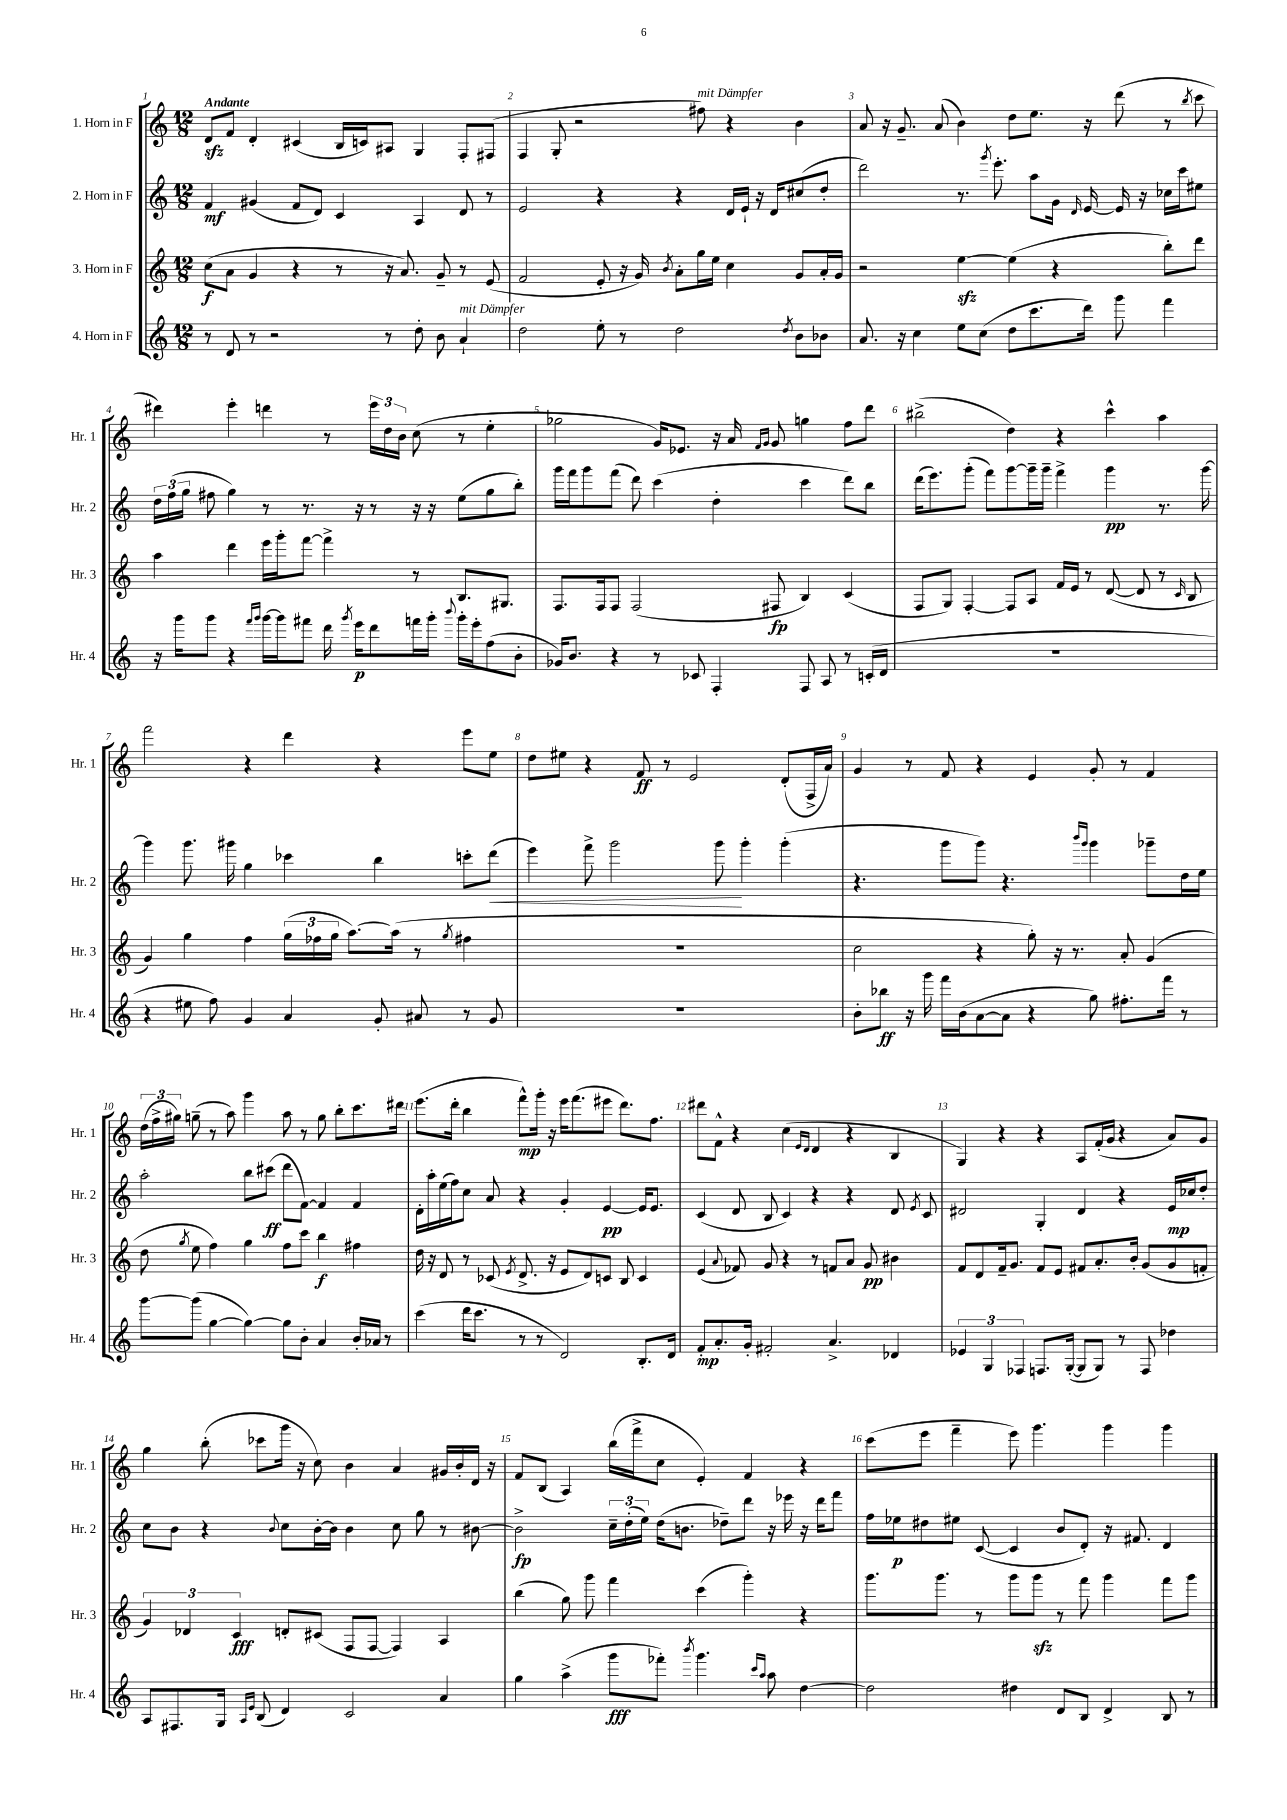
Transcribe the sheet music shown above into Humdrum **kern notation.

**kern	**kern	**kern	**kern
*staff4	*staff3	*staff2	*staff1
*clefG2	*clefG2	*clefG2	*clefG2
*k[]	*k[]	*k[]	*k[]
*M12/8	*M12/8	*M12/8	*M12/8
8r	(8cc	4f	8d
8d	8a	.	8f
8r	4g	(4g#	4d'
2r	.	.	.
.	4r	8f	(4c#
.	.	8d)	.
.	8r	4c	16B
.	.	.	16c)
8r	16r	.	8A#
.	8.a)	.	.
8dd'	.	4A	4G
8b	8g~	.	.
4a`	8r	8d	8F'
.	(8e	8r	(8F#
=	=	=	=
2dd	2f	2e	4F
.	.	.	8G'
.	.	.	2r
8ee'	8e'	4r	.
8r	16r	.	.
.	16g)	.	.
.	8qb	.	.
2dd	8a'	4r	.
.	16gg	.	8ff#)
.	16ee	.	.
.	4cc	16d	4r
.	.	16e`	.
.	.	16r	.
.	.	16d	.
8qdd	.	.	.
8b	8g	(8cc#	4b
8b-	16a'	8dd'	.
.	16g	.	.
=	=	=	=
8.a	2r	2ddd)	8a
.	.	.	16r
16r	.	.	8.g~
4cc	.	.	.
.	.	.	(8a
8ee	[4ee	8.r	4b)
(8cc	.	.	.
.	.	8qggg	.
.	.	8.eee'	.
8dd	(4ee]	.	8dd
8.ccc	.	8aa	8.ee
.	4r	16g	.
.	.	16qqd	.
16ddd)	.	[16e	16r
8ggg	.	16e]	(8ddd
.	.	16r	.
4fff	8bb')	16cc-	8r
.	.	16ccc	.
.	.	.	8qbb
.	8ddd	8ee#	8ccc
=	=	=	=
16r	4aa	24dd	4ddd#)
.	.	(24ff	.
16ggg	.	.	.
.	.	24gg	.
8ggg	.	8ff#	.
4r	4ddd	4gg)	4eee'
16qqfff	.	.	.
16qqggg	.	.	.
[16ggg	16eee	8r	4ddd
16ggg]	16ggg'	.	.
8fff#	[8fff	8.r	.
16ddd	4fff^]	.	8r
8qggg	.	.	.
16eee	.	16r	.
8ddd	.	8r	24eee
.	.	.	24dd
.	.	.	24b
16fff	8r	16r	(8cc
16ggg'	.	16r	.
8qqbbb	.	.	.
16ggg'	8.B	(8ee	8r
16eee'	.	.	.
(8ff	.	8gg	4ee'
.	8.G#	.	.
8b'	.	8bb')	.
=	=	=	=
16g-)	8.F	16ggg	2gg-
8.b	.	16fff	.
.	.	8ggg	.
.	16F	.	.
4r	8F	(8fff	.
.	(2F	8ddd)	.
8r	.	(4ccc	16g)
.	.	.	8.e-
8c-	.	.	.
4F'	.	4dd'	16r
.	.	.	16a
.	.	.	16qqf
.	.	.	16qqg
.	8F#	.	8g
8F	4B)	4ccc	4gg
8A	.	.	.
8r	(4c	8ddd)	8ff
(16c'	.	8bb	8ddd
16d	.	.	.
=	=	=	=
1.r	8F	(16ddd	(2bb#^
.	.	8.eee)	.
.	8G)	.	.
.	[4F'	(8ggg'	.
.	.	8fff)	.
.	8F]	[8ggg	4dd)
.	8A	16ggg~]	.
.	.	16ggg~	.
.	16f	4fff^	4r
.	16e	.	.
.	8r	.	.
.	([8d	4ggg	4ccc^^
.	8d]	.	.
.	8r	8.r	4aa
.	16qqc	.	.
.	8B	.	.
.	.	[16ggg	.
=	=	=	=
4r	4g)	4ggg]	2fff
8ee#	4gg	8.ggg	.
8ff)	.	.	.
.	.	16ggg#	.
4g	4ff	4gg	4r
4a	(24gg	4ccc-	4ddd
.	24ff-	.	.
.	24gg	.	.
.	[8.aa)	.	.
8g'	.	4bb	4r
.	(16aa]	.	.
8a#	8r	.	.
.	8qgg	.	.
8r	4ff#	8ccc'	8eee
8g	.	(8ddd	8ee
=	=	=	=
1.r	1.r	4eee)	8dd
.	.	.	8ee#
.	.	8fff^	4r
.	.	2ggg	.
.	.	.	8f
.	.	.	8r
.	.	.	2e
.	.	8ggg	.
.	.	4ggg'	.
.	.	(4ggg'	(8d'
.	.	.	16F^
.	.	.	16a)
=	=	=	=
8b'	2cc	4.r	4g
8bb-	.	.	.
16r	.	.	8r
16ggg	.	.	.
16fff	.	8ggg	8f
(16b	.	.	.
[8a	4r	8ggg)	4r
8a]	.	4.r	.
4r	8gg')	.	4e
.	16r	.	.
.	8.r	.	.
.	.	16qqbbb	.
.	.	16qqggg	.
8gg)	.	4ggg	8g'
8.ff#'	8a'	.	8r
.	(4g	8ggg-~	4f
16fff	.	.	.
8r	.	16dd	.
.	.	16ee	.
=	=	=	=
[8ggg	8dd	2aa'	(24dd
.	.	.	24ff^
.	.	.	24gg#)
.	8qgg	.	.
(8ggg]	8ee	.	(8gg~
[4gg	4ff)	.	8r
.	.	.	8aa)
4gg_)	4gg	8bb	4ggg
.	.	(8ccc#	.
8gg]	8ff	8ddd	8aa
8b'	8ccc	[8f)	8r
4a	4bb	4f]	8gg
.	.	.	8bb'
16b'	4ff#	4f	8.ccc
16a-	.	.	.
8r	.	.	.
.	.	.	16ddd#
=	=	=	=
(4ccc	16dd	16d'	(8.eee
.	16r	16aa'	.
.	8d	(16ee	.
.	.	16ff)	16ddd'
16ddd	8r	8cc	4bb
8.ccc	.	.	.
.	(8c-	8a	.
.	8qe	.	.
8r	8.d^	4r	8fff^^)
8r	.	.	16ggg'
.	16r	.	16r
2d)	8e	4g'	16eee
.	.	.	(8.fff
.	8d)	.	.
.	8c	[4e	8eee#
.	8B	.	8.ddd)
8.B'	4c	16e]	.
.	.	8.e	8.ff
16d	.	.	.
=	=	=	=
8f'	(4e	(4c	8ddd#
8.a'	.	.	8f^^
.	8qqa	.	.
.	8f-)	8d	4r
16g'	.	.	.
2f#'	8g	8B	.
.	4r	4c)	(4cc
.	.	.	16qqe
.	.	.	16qqd
.	8r	4r	4d
4.a^	8f	.	.
.	8a	4r	4r
.	8g	.	.
4d-	4b#	8d	4B
.	.	8qe	.
.	.	8c	.
=	=	=	=
6e-	8f	2d#	4G)
.	8d	.	.
6G	.	.	.
.	16f~	.	4r
.	8.g	.	.
6F-	.	.	.
8.F	8f	4G'	4r
.	8e	.	.
([16G'	.	.	.
8G]	8f#	4d#	8A
8G)	8.a'	.	(16f'
.	.	.	16g
8r	.	4r	4r
.	16b'	.	.
8F	(8g	.	.
4dd-	8g	16e	8a)
.	.	16cc-	.
.	8f'	8dd'	8g
=	=	=	=
8A	6g)	8cc	4gg
8.F#	.	8b	.
.	6d-	.	.
.	.	4r	(8bb'
16G	.	.	.
.	6c	.	.
16qqA	.	.	.
16qqe	.	.	.
(8B	.	.	8ccc-
.	.	8qqb	.
4d)	8d'	8cc	16ggg
.	.	.	16r
.	(8c#	[16b'	8cc)
.	.	16b]	.
2c	8F	4b	4b
.	[8F	.	.
.	4F])	8cc	4a
.	.	8gg	.
4a	4A	8r	16g#
.	.	.	16b'
.	.	[8b#	16d
.	.	.	16r
=	=	=	=
4gg	(4bb	2b#^]	8f
.	.	.	(8B
(4aa^	8gg)	.	4A)
.	8ggg	.	.
8ggg	4fff	24cc~	(16bb
.	.	(24dd'	.
.	.	.	16fff^
.	.	24ee)	.
8fff-')	.	(16dd	8cc
.	.	8.b	.
8qbbb	.	.	.
4.ggg	(4ccc	.	4e')
.	.	8dd-~)	.
.	4ggg')	8ddd	4f
16qqccc	.	.	.
16qqaa	.	.	.
8aa	.	16r	.
.	.	16eee-	.
[4dd	4r	16r	4r
.	.	16ddd	.
.	.	8fff	.
=	=	=	=
2dd]	8.ggg	16ff	(8ccc
.	.	16ee-	.
.	.	8dd#	8eee
.	8.ggg	.	.
.	.	8ee#	4fff~
.	8r	([8c	.
4dd#	8ggg	4c]	8eee)
.	8ggg	.	4.ggg
8d	8r	8b	.
8B	8fff	8d')	.
4d^	4ggg	16r	4ggg
.	.	8.f#	.
8B	8fff	4d	4ggg
8r	8ggg	.	.
==	==	==	==
*-	*-	*-	*-
